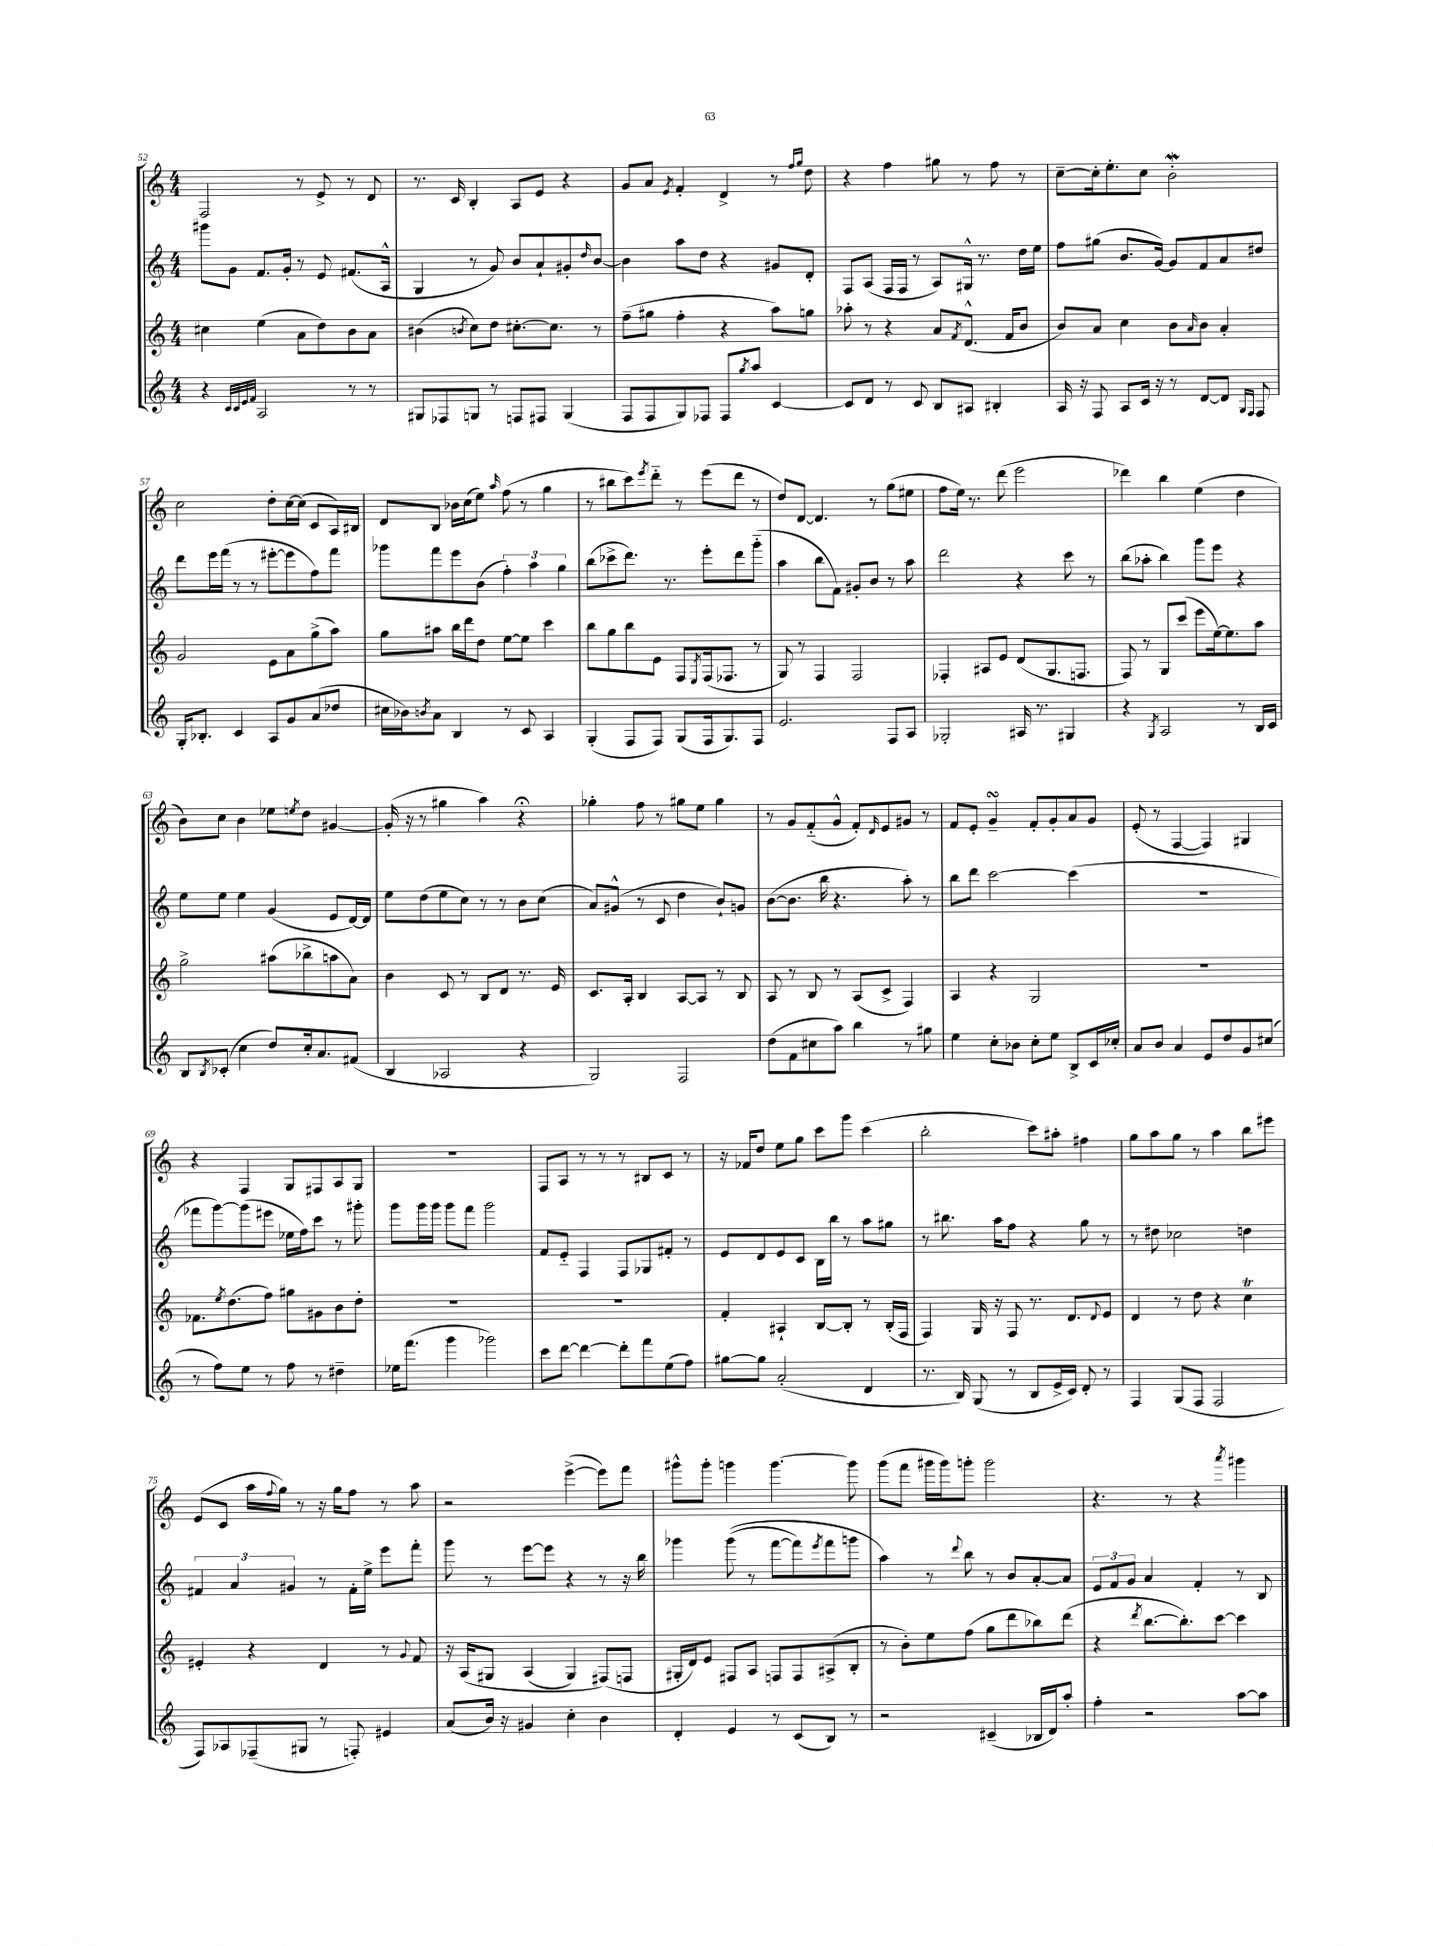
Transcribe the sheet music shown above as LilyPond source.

<<
\new StaffGroup <<
\new Staff = "s0" {
    \clef treble \key c \major \numericTimeSignature \time 4/4
    f2 r8 e'8-> r8 d'8 |
    r8. c'16 b4-. a8 e'8 r4 |
    g'8 a'8 \acciaccatura { e'8 } f'4-. d'4-> r8 \grace { f''16 g''16 } d''8 |
    r4 f''4 gis''8 r8 f''8 r8 |
    c''8~-- c''16-. e''8.-. c''8 b'2-.\mordent |
    c''2 d''8-. c''16~ c''16( c'8 a16) bis16 |
    d'8 b8 bes'16 c''16( e''8) \grace { a''16 } f''8( r8 g''4 |
    r8 bis''8 c'''8) \acciaccatura { e'''8 } d'''8-_ r8 e'''8( d'''8 r8 |
    d''8) d'8~ d'4. r8 g''8( eis''8 |
    f''8 e''16) r8. d'''8( e'''2 |
    des'''4) b''4 e''4( d''4 |
    b'8) c''8 b'4 ees''8 \acciaccatura { e''8 } d''8 gis'4~ |
    gis'16-.( r16 r8 gis''4 a''4) r4\fermata |
    ges''4-. f''8 r8 gis''8 e''8 gis''4 |
    r8 g'8 f'8-_( g'8-^ f'8-.) \grace { d'16 } e'8 gis'8 r8 |
    f'8 e'8-. g'4--\turn f'8-. g'8-. a'8 g'8 |
    e'8-.( r8 f4~ f4) gis4 |
    r4 f4 g8 fis8 a8 g8 |
    R1 |
    f8 a8 r8 r8 r8 bis8 c'8 r8 |
    r16 fes'16 d''8 e''8 g''8 c'''8 g'''8 c'''4( |
    b''2-. c'''8) ais''8-. fis''4 |
    g''8 a''8 g''8 r8 a''4 b''8 eis'''8 |
    e'8( c'8 a''16 \appoggiatura { f''8 } g''16) r8 r16 g''16 f''8 r8 a''8 |
    r2 e'''4~->( e'''8) f'''8 |
    gis'''8-^ gis'''8-. g'''4 g'''4.~ g'''8 |
    g'''8( f'''8 gis'''16 gis'''16) g'''8-. g'''2 |
    r4. r8 r4 \acciaccatura { a'''8 } gis'''4 \bar "|." |
}
\new Staff = "s1" {
    \clef treble \key c \major \numericTimeSignature \time 4/4
    gis'''8 g'8 f'8. g'16-. r8 e'8 fis'8.( a16-^ |
    g4 r8 g'8) b'8 a'8-! gis'8-. \grace { d''16 } b'8~ |
    b'4 a''8 d''8 r4 gis'8 d'8-. |
    f8 a8( f16 f16 r8 a8) gis16-^ r8. d''16 e''16 |
    f''8 gis''8( b'8. g'16~) g'8 f'8 a'8 dis''8 |
    d'''8 e'''16 f'''16( r8 r8 eis'''8~-. eis'''8 f''8) f'''8 |
    ges'''8 f'''8 e'''8 b'8( \tuplet 3/2 { f''4-.) a''4 g''4 } |
    b''8( ces'''8-> d'''8.) r8. e'''8-. d'''8 g'''8-_( |
    a''4 b''8 f'8) gis'8-. b'8 r8 a''8 |
    d'''2 r4 c'''8 r8 |
    b''8( aes''8-. b''4) g'''8 e'''8 r4 |
    e''8 e''8 e''4 g'4( e'8 d'16~) d'16 |
    e''8 d''8( e''8 c''8) r8 r8 b'8 c''8( |
    a'8) gis'8-^( r8 c'8 d''4 b'8-!) g'8 |
    b'8~( b'8. b''16 r4. a''8-.) r8 |
    b''8 d'''8 c'''2~ c'''4( |
    R1 |
    fes'''8 g'''8~) g'''8( eis'''8 ees''16 f''16) c'''8 r8 gis'''8-. |
    g'''8 g'''16 g'''16 g'''8 f'''8 g'''2 |
    f'8 e'8-_ f4 f8 ges8 fis'8-. r8 |
    e'8 d'8 e'8 c'8 b16 b''16 r8 a''8 gis''8 |
    r8 bis''8. a''16 f''8 r4 g''8 r8 |
    r8 dis''8 ces''2 d''4 |
    \tuplet 3/2 { fis'4 a'4 gis'4 } r8 fis'16-. e''16-> e'''8 f'''8-. |
    g'''8 r8 e'''8~ e'''8 r4 r8 r16 b''16 |
    ges'''4 ges'''8(\( r8 f'''8~ f'''8) \acciaccatura { e'''8 } f'''8 g'''8 |
    a''4\) r8 \appoggiatura { d'''8 } b''8 r8 b'8 a'8~-. a'8 |
    \tuplet 3/2 { e'8 f'8 g'8 } a'4 f'4-. r8 b8 \bar "|." |
}
\new Staff = "s2" {
    \clef treble \key c \major \numericTimeSignature \time 4/4
    cis''4 e''4( a'8 d''8) b'8 a'8 |
    bis'4( \acciaccatura { b'8 } c''8) d''8 cis''8.~-. cis''8. r8 |
    f''8--( gis''8 f''4-. r4 a''8) g''8 |
    aes''8-. r8 r4 a'8 \acciaccatura { f'8 } d'8.-^( f'16 b'8 |
    b'8) a'8 c''4 b'8 \grace { a'16 } b'8 a'4-. |
    g'2 e'8 a'8 g''8->( a''8) |
    g''8 ais''8 b''16 d'''16 d''8 e''8~ e''8 c'''4 |
    b''8 g''8 b''8 e'8 f8 \acciaccatura { e8 } f16( fes8. r8 |
    g8) r8 f4 f2 |
    fes4-. ais8 e'8 d'8( g8. f8. |
    f8) r8 g8 c'''8( e'''8 e''16~) e''8. a''8 |
    g''2-> ais''8( bes''8-> a''8 a'8) |
    b'4 c'8 r8 b8 d'8 r8. e'16 |
    c'8. a16-. b4 a8~ a8 r8 b8 |
    a8 r8 b8 r8 a8( c'8-> f4) |
    a4 r4 g2 |
    R1 |
    fes'8. \acciaccatura { e''8 } d''8.( f''8) gis''8 gis'8 b'8 d''8-. |
    R1 |
    R1 |
    f'4-. ais4-! b8~ b8-. r8 b16-.( f16 |
    f4) g16 r16 f8 r8. d'8. \appoggiatura { d'8 } e'8 |
    d'4 r8 d''8 r4 c''4\trill |
    eis'4-. r4 d'4 r8 \appoggiatura { g'8 } f'8 |
    r16 a16\( gis8 a4( gis4) fis8(\) f8 |
    gis16-. d'16) e'8 fis8 a8 f8 f8 ais8->( b8-. |
    r8 b'8-.) e''8 f''8( g''8 d'''8 bes''8) d'''8( |
    r4 \acciaccatura { d'''8 } b''8.~ b''8.-.) c'''8~ c'''4 \bar "|." |
}
\new Staff = "s3" {
    \clef treble \key c \major \numericTimeSignature \time 4/4
    r4 \grace { c'32 c'32 e'32 f'32 } a2 r8 r8 |
    gis8 fes8 g8 r8 f8 fis8 g4( |
    f8 f8 g8) fes8 fes8 \acciaccatura { g''8 } a''8 c'4~ |
    c'8 d'8 r8 c'8 b8 ais8 bis4-. |
    a16 r16 f8 a8 c'16 r16 r8 d'8~ d'8 \grace { g16 f16 } f8 |
    g16-. bes8.-. c'4 a8 g'8 a'8( des''8 |
    cis''16 bes'16) \acciaccatura { b'8 } a'8 b4 r8 c'8 a4 |
    g4-.( f8 f8) g8( f16 g8.) f8 |
    e'2. f8 a8 |
    ges2-. ais16 r8. gis4 |
    r4 \acciaccatura { g8 } a2 r8 b16 c'16 |
    b8 \acciaccatura { b8 } ces'8-.( c''4 d''8) c''16-. a'8. fis'8( |
    b4 aes2 r4 |
    g2) f2 |
    d''8( f'8 cis''8 a''8) b''4 r8 gis''8 |
    e''4 c''8-. bes'8 c''8-. e''8 b8-> c'16 ces''16-. |
    a'8 b'8 a'4 e'8 d''8 g'8 cis''8( |
    r8 f''8) e''8 r8 f''8 r8 dis''4-- |
    ees''16 f'''8.( g'''4 ges'''2) |
    c'''8 d'''8~ d'''4~ d'''8-. f'''8 e''8( f''8) |
    gis''8~ gis''8 a'2-.( d'4 |
    r8. b16) g8( r8 b8 e'16-> c'16) d'8-. r8 |
    f4 g8( f8 f2 |
    f8) aes8 fes8--( gis8 r8 f8-.) eis'4 |
    a'8( b'16) r16 gis'4 c''4-. b'4 |
    d'4-. e'4 r8 c'8( b8) r8 |
    r2 cis'4--( bes16 d'16) a''8-. |
    f''4-. r2 a''8~ a''8 \bar "|." |
}
>>
>>
\layout { \context { \Score currentBarNumber = #52 } }
